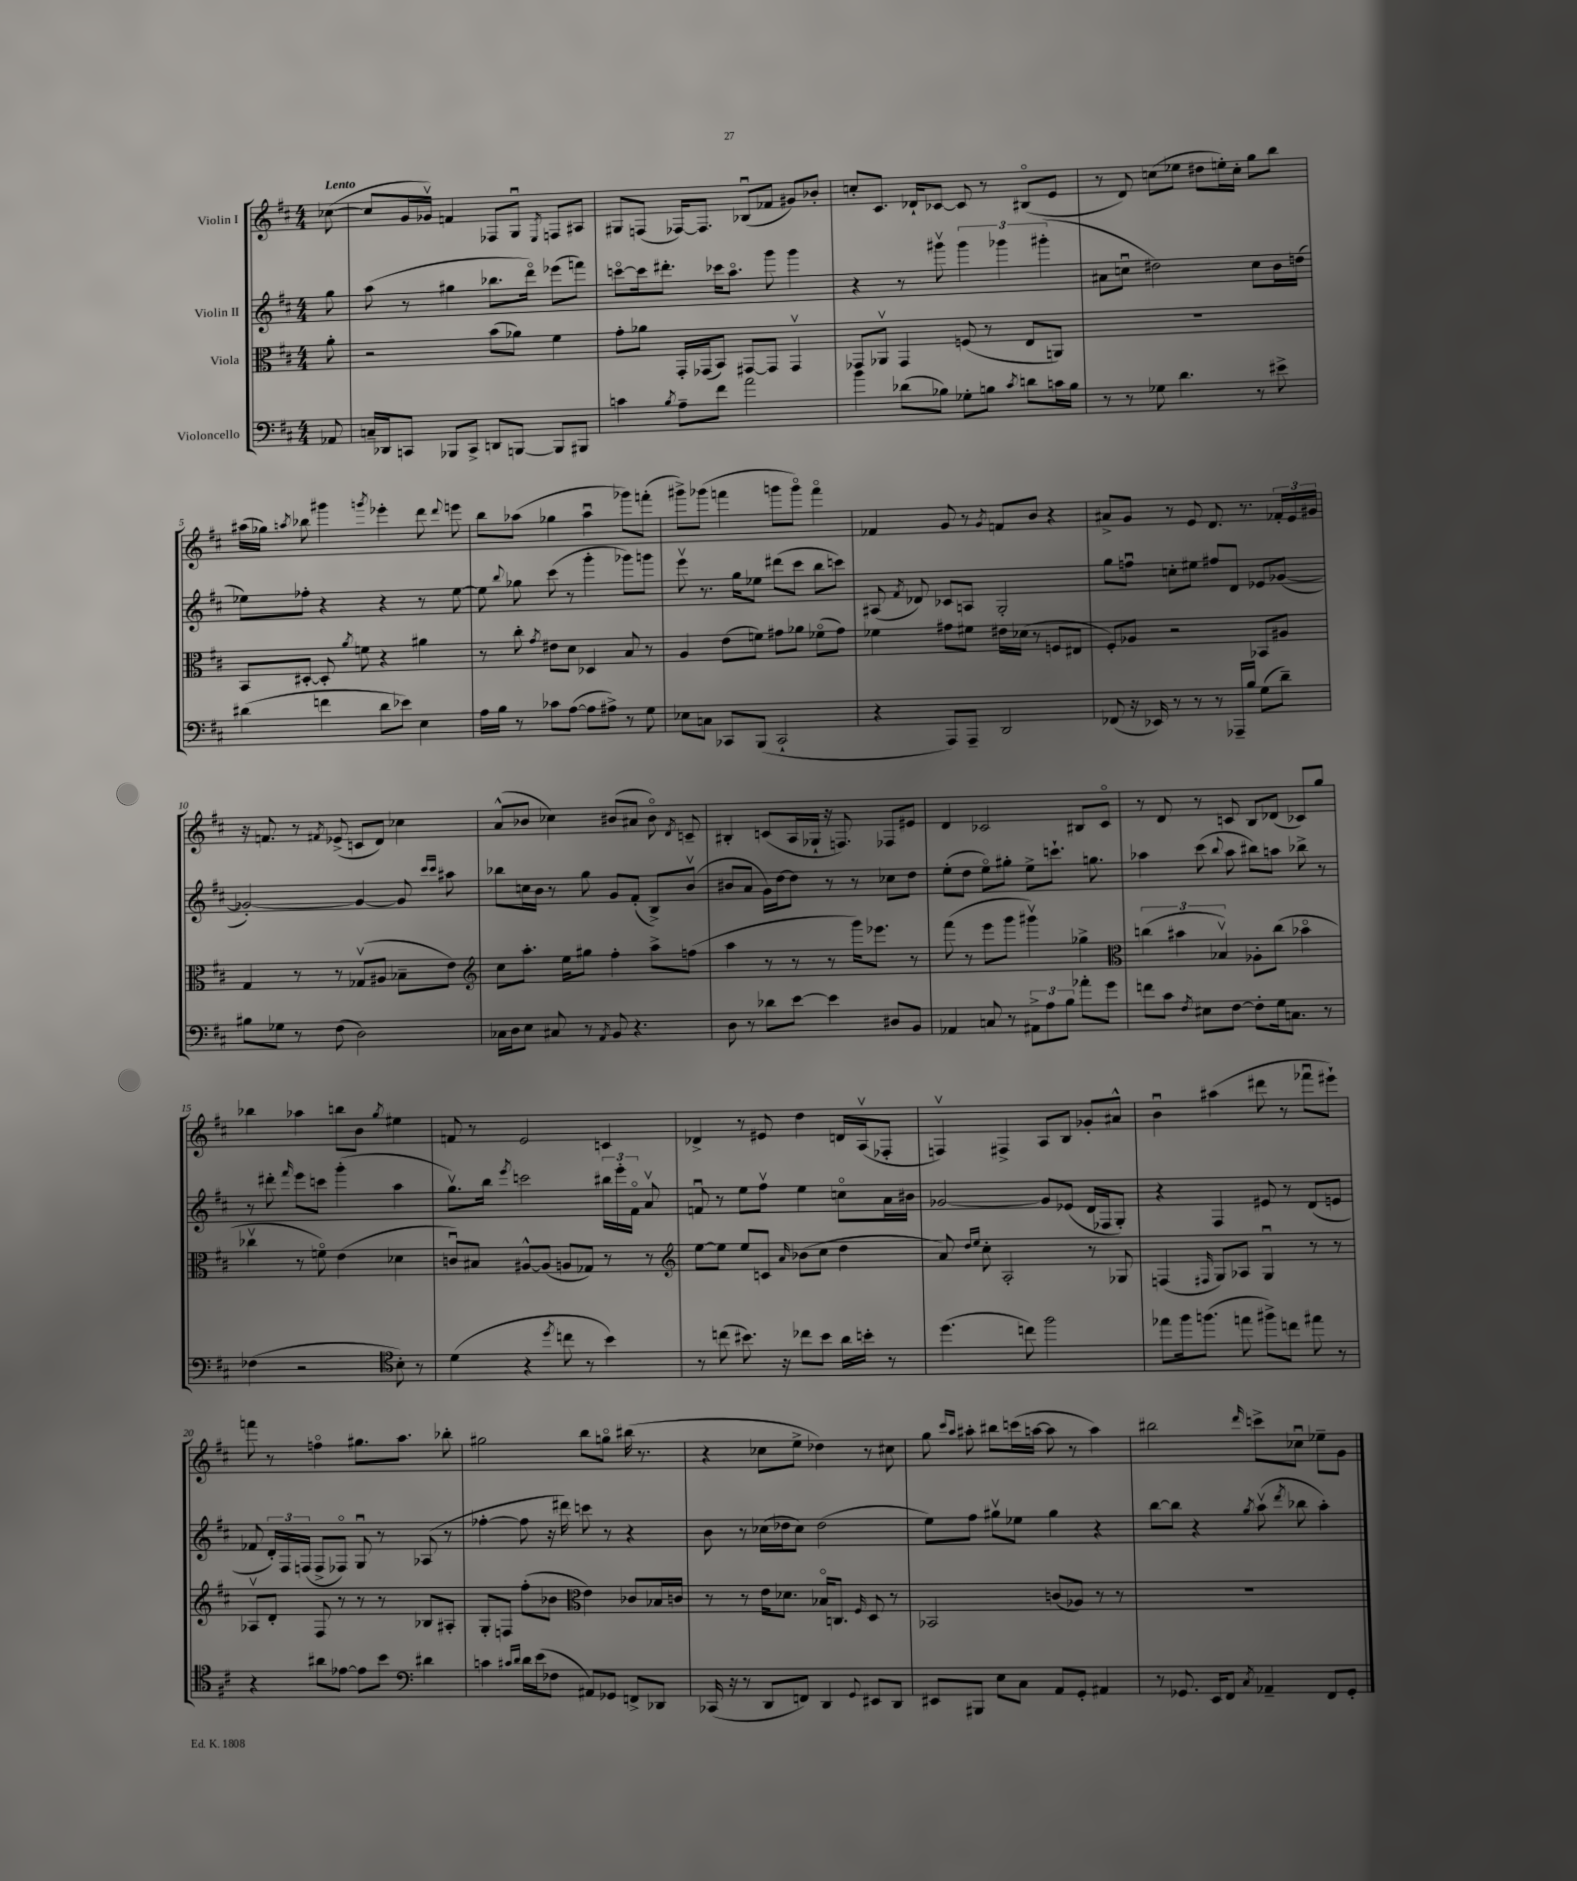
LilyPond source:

<<
\new StaffGroup <<
\new Staff = "s0" \with { instrumentName = "Violin I" } {
    \clef treble \key d \major \numericTimeSignature \time 4/4 \partial 8 \tempo "Lento"
    \autoBeamOff ces''8~( |
    ces''8[ g'16 ges'16]\upbow) f'4 fes8[ g8]\downbow \acciaccatura { e8 } f8[ ais8] |
    gis8[ f8]( fes16[~) fes8.] bes8[\downbow( fes'8] gis'8[) bes'8]-. |
    c''8[-. cis'8.] des'16[-! ces'8]~ ces'8 r8 bis8[\flageolet( e'8] |
    r8 d'8) c''8[( ees''8] dis''8[ e''16-.) c''16]-. g''8[ b''8] |
    ais''16[( ges''16]) \acciaccatura { a''8 } bes''8 gis'''4 \acciaccatura { g'''8 } ees'''4-. d'''8 \appoggiatura { d'''8 } e'''8 |
    b''8[ aes''8]( ges''4 aes''4\downbow ges'''8[) f'''8]-.( |
    gis'''8[->) ges'''8]( f'''4 g'''8[ g'''8]\flageolet) f'''4\flageolet |
    fes'4 g'8 r8 \acciaccatura { g'8 } f'8[ b'8] r4 |
    ais'8[-> g'8] r8 e'8 d'8. r8. \tuplet 3/2 { fes'16[-. e'16 gis'16] } |
    r16 f'8. r8 \acciaccatura { fis'8 } ees'8->( c'8[ d'8]) ces''4 |
    a'8[-^( bes'8] ces''4) bis'8[( ais'8] bis'8\flageolet) \acciaccatura { d'8 } c'8-- |
    bis4-. c'8[( a16 ges16]-! r16 f8.) fes8[ eis'8] |
    d'4 ces'2 bis8[ ces'8]\flageolet |
    r8 d'8 r8 c'8 b8[ des'8]( ces'8[) g''8] |
    bes''4 aes''4 b''8[ b'8] \acciaccatura { g''8 } eis''4 |
    f'8 r8 e'2 c'4 |
    des'4-> r8 eis'8 d''4 d'16[ a16\upbow( fes8]-. |
    f4\upbow) fis4-> a8[ b8] ges'8[-. ais'8]-^ |
    b'4\downbow ais''4( dis'''8 r8 fes'''8[\downbow eis'''8]-!) |
    f'''8 r8 f''4\flageolet gis''8.[ a''8.] bes''8-. |
    gis''2 b''8[ g''8]\flageolet bis''16( r8. |
    r4 ces''8[ e''8]-> des''4) r8 cis''8 |
    g''8 \grace { cis'''16[ a''16] } ais''8-. bis''8[ c'''16( a''16]~ a''8 r8 a''4) |
    bis''2 \grace { d'''16 } c'''8[-> ces''8]\downbow ees''8[-- g'8] \bar "|." |
}
\new Staff = "s1" \with { instrumentName = "Violin II" } {
    \clef treble \key d \major \numericTimeSignature \time 4/4 \partial 8
    \autoBeamOff g''8 |
    a''8( r8 gis''4 bes''8.[ d'''16]\flageolet) ees'''8[( f'''8]) |
    c'''8[~\flageolet c'''16 dis'''8.]-. ces'''16[ a''8.]\flageolet g'''8 g'''4 |
    r4 r8 gis'''8\upbow \tuplet 3/2 { gis'''4 ges'''4 gis'''4-.( } |
    ais'8[ c''8]\downbow dis''2) c''8[ b'16 d''16]( |
    ees''8[) fes''8]-. r4 r4 r8 ees''8~ |
    ees''8 \appoggiatura { b''8 } ges''8 cis'''8( r8 g'''4-. ges'''8[) g'''8] |
    e'''8\upbow r8. g''16[ ees''8] dis'''8[( cis'''8] b''8[ c'''8]) |
    ais8( \acciaccatura { fis'8 } des'8) ces'8[ a8] g2-. |
    g''8[ f''8]\downbow c''8[-. eis''8] fis''8[ d'8] ees'8[ ges'8]~( |
    ges'2~-.) ges'4~ ges'8 \grace { cis'''16[ cis'''16] } ais''8 |
    bes''8[ c''16 b'16] r8 g''8 g'8[ fis'8]-.( b8[->) b'8]\upbow( |
    bis'8[ a'8] g'16[) d''16~ d''8] r8 r8 ces''8[ d''8] |
    e''8[-.( d''8] e''8[\flageolet) gis''8]-. e''8[-> c'''8.]-! g''8. |
    aes''4 cis'''8( \appoggiatura { b''8 } aes''8 bis''8[) a''8] bes''8-> r8 |
    r8 dis'''8-. \grace { fis'''16 } e'''8[ c'''8] g'''4-.( a''4 |
    g''8.[\upbow) b''16] \acciaccatura { e'''8 } c'''2 \tuplet 3/2 { bis''16[ e'''16-. fis'16]\flageolet } a'8\upbow |
    f'8\downbow r8 e''8[ fis''8]\upbow e''4 c''8[\flageolet a'16 bis'16] |
    ges'2~ ges'8[ ees'8]( d'16[ fes16 g8]-.) |
    r4 fis4 eis'8 r8 d'8[( e'8] |
    fes'8 \tuplet 3/2 { d'16[-.) fis16 f16]( } f8[-> fes8]\flageolet) g8\downbow r8 aes8( r8 |
    fes''4~-. fes''8 r16 dis'''16) c'''8 r8 r4 |
    b'8 r8 ces''16[( des''16 ces''8]) des''2( |
    e''8[) fis''8] gis''8[\upbow ees''8] gis''4 r4 |
    b''8[~ b''8] r4 \acciaccatura { g''8 } a''8\upbow( \acciaccatura { d'''8 } bes''8 a''4-.) \bar "|." |
}
\new Staff = "s2" \with { instrumentName = "Viola" } {
    \clef alto \key d \major \numericTimeSignature \time 4/4 \partial 8
    \autoBeamOff a'8-. |
    r2 b'8[( aes'8]) fis'4 |
    g'8[-. aes'8] g,16[-. ges,16( b,8]) gis,8[~ gis,8] gis,4\upbow |
    ges,8[ aes,8]\upbow ges,4 f8( r8 e8[ a,8]) |
    R1 |
    b,8[ dis8]~-. dis8-. \acciaccatura { a'8 } f'8 r4 ais'4 |
    r8 cis''8-. \acciaccatura { g'8 } eis'8[ d'8] des4 b8 r8 |
    a4 e'8[( f'8]) gis'8[ aes'8] fes'8[\flageolet( gis'8]) |
    fes'4 gis'8[ fis'8] eis'16[ des'16]( r8 f8[ eis8] |
    fis8[-.) aes8] r2 bes,8[ ais8] |
    g4 r8 r8 ges8[\upbow( ais8] bes8[-- e'8]) |
    \clef treble cis''8[ a''8.]-. e''16[ gis''8] fis''4-. a''8[-> f''8]( |
    a''4 r8 r8 r8 g'''16[) ees'''8.] r8 |
    fis'''8( r8 e'''8[ g'''8] gis'''4\upbow) ges''4-> |
    \clef alto \tuplet 3/2 { c''4( bis'4 bes4\upbow) } aes8[-. c''8]( bes'4\flageolet |
    ces''4\upbow r8 f'8\flageolet) e'4( des'4 |
    c'8[\downbow) bis8] ais8[~-^ ais8]( a8[ ges8]) r8 r8 |
    \clef treble e''8[~ e''8] e''8[ c'8] \grace { a'16 } bes'8[( cis''8] d''4 |
    a'8) \grace { d''16[ e''16] } cis''8-. a2-. r8 ges8 |
    f4( \grace { fis16 } g8[) aes8] g4\downbow r8 r8 |
    aes8[\upbow d'8]-. fis8 r8 r8 r8 bes8[ ais8]-. |
    g8[-. f8] fis''8[-.( bes'8] \clef alto e'4) ces'8[ bes16 c'16] |
    r8 r8 e'16[ des'8.] bes16[\flageolet c8.] \grace { fis16 } d8 r8 |
    bes,2 c'8[( aes8]) r8 r8 |
    R1 \bar "|." |
}
\new Staff = "s3" \with { instrumentName = "Violoncello" } {
    \clef bass \key d \major \numericTimeSignature \time 4/4 \partial 8
    \autoBeamOff aes,8 |
    c16[-- des,16 c,8] bes,,8[ c,8]-> d,8[ b,,8]~ b,,8[ bis,,8] |
    c'4 \acciaccatura { b8 } a8[-- fis'8] a'2 |
    b'4 des'8[( bes8]) ges8[-. b8] \acciaccatura { cis'8 } d'8[ c'16 b16] |
    r8 r8 ges8 d'4. r8 eis'8-> |
    dis'4( f'4 dis'8[ ees'8]) e4 |
    a16[ b16] r8 ces'8[ a8]~( a8[ ais8]->) r8 g8 |
    ees8[ c8] ces,8[ b,,8]( ces,2-! |
    r4 a,,8[) a,,8]-- d,2 |
    fes,8( r16 ees,16) r8 r8 r8 aes,,16[-- b16] g8[( d'8]--) |
    bis8[ ges8] r8 fis8( d2) |
    ces16[ d16 e8] cis8 r8 \acciaccatura { a,8 } b,8 r4. |
    d8 r8 des'8[ e'8]~ e'4 dis8[ b,8] |
    aes,4 c8 r8 \tuplet 3/2 { ais,8[-> a8 b8] } aes'8[-. g'8] |
    f'8[ cis'8] \acciaccatura { fis8 } eis8[ fis8]~ fis8[-. g16 c8.] r8 |
    fes4( r2 \clef tenor b8-.) r8 |
    d'4( r4 \acciaccatura { d''8 } c''8 r8 b'4) |
    r8 c''8( bis'8.) r16 ces''8[ bis'8] a'16[ b'16]-. r8 |
    d''4.( c''8) fis''2 |
    ees''8[ fis''16 f''8.]( e''8 fis''8[->) c''8] eis''8 r8 |
    r4 ais'8[ ees'8]~ ees'8[ b'8] \clef bass dis'4 |
    c'4 \grace { cis'16[ d'16] } d'16[ e'16( fes8] ais,8[) ges,8] f,8[-> des,8] |
    ces,16( r16 r8 d,8[ f,8]) d,4 \appoggiatura { g,8 } eis,8[ d,8] |
    eis,8[ bis,,8] e8[ cis8] a,8[ g,8]-. ais,4 |
    r8 ges,8. e,16[ fis,8] \acciaccatura { cis8 } aes,4-- fis,8[ ges,8]-. \bar "|." |
}
>>
>>
